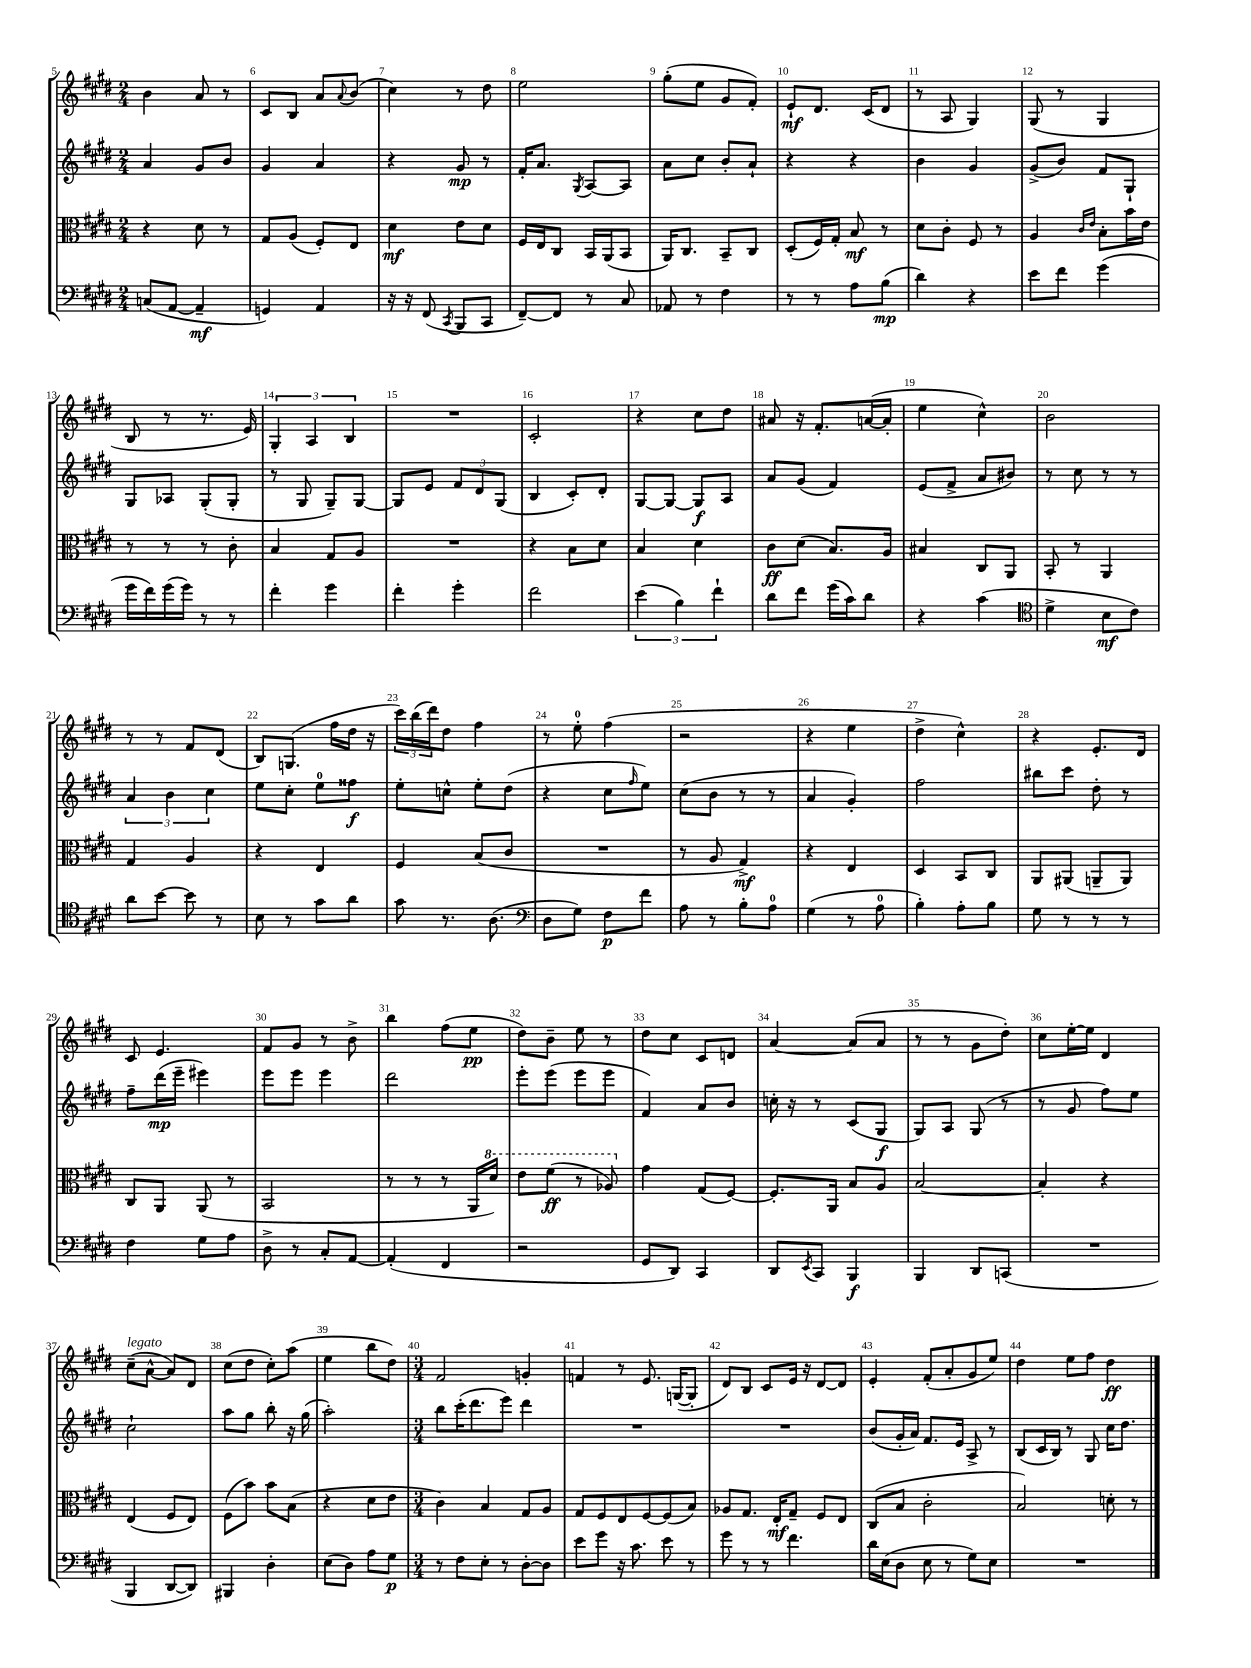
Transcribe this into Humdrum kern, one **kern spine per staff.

**kern	**kern	**kern	**kern
*staff4	*staff3	*staff2	*staff1
*clefF4	*clefC3	*clefG2	*clefG2
*k[f#c#g#d#]	*k[f#c#g#d#]	*k[f#c#g#d#]	*k[f#c#g#d#]
*M2/4	*M2/4	*M2/4	*M2/4
(8C/L	4r	4a/	4b\
[8AA/J	.	.	.
4AA~/]	8d#\	8g#/L	8a/
.	8r	8b/J	8r
=	=	=	=
4GG/)	8G#/L	4g#/	8c#/L
.	(8A/J	.	8B/J
4AA/	8F#'/L)	4a/	8a/L
.	.	.	8qqa/
.	8E/J	.	(8b/J
=	=	=	=
16r	4d#\	4r	4cc#\)
16r	.	.	.
(8FF#/	.	.	.
8qCC#/	.	.	.
8BBB/L	8e\L	8g#/	8r
8CC#/J	8d#\J	8r	8dd#\
=	=	=	=
[8FF#~/L)	16F#/LL	16f#'/LK	2ee\
.	16E/J	8.a/J	.
8FF#/]J	8C#/J	.	.
.	.	8qG#/	.
8r	16BB/LL	[8A/L	.
.	(16AA/J	.	.
8C#/	8BB/J	8A/]J	.
=	=	=	=
8AA-/	16AA/LK)	8a\L	(8gg#'\L
.	8.C#/J	.	.
8r	.	8cc#\J	8ee\J
4F#\	8BB~/L	8b'/L	8g#/L
.	8C#/J	8a`/J	8f#'/J)
=	=	=	=
8r	(8D#'/L	4r	8e`/L
8r	16F#/L)	.	8.d#/J
.	16G#'/JJ	.	.
8A\L	8B/	4r	.
.	.	.	(16c#/LK
(8B\J	8r	.	8d#/J
=	=	=	=
4d#\)	8d#\L	4b\	8r
.	8c#'\J	.	8A/
4r	8F#/	4g#/	4G#/)
.	8r	.	.
=	=	=	=
8e\L	4A/	(8g#^/L	(8G#/
8f#\J	.	8b/J)	8r
.	16qqc#/LL	.	.
.	16qqe/JJ	.	.
(4g#\	8B'\L	8f#/L	4G#/
.	16b\L	8G#`/J	.
.	16e\JJ	.	.
=	=	=	=
16g#\LL	8r	8G#/L	8B/
16f#\)	.	.	.
(16g#\	8r	8A-/J	8r
16g#\JJ)	.	.	.
8r	8r	(8G#'/L	8.r
8r	8c#'\	8G#'/J	.
.	.	.	16e/)
=	=	=	=
4f#'\	4B/	8r	6G#'/
.	.	8G#/	.
.	.	.	6A/
4g#\	8G#/L	8G#~/L)	.
.	.	.	6B/
.	8A/J	[8G#/J	.
=	=	=	=
4f#'\	2r	8G#/]L	2r
.	.	8e/J	.
4g#'\	.	12f#/L	.
.	.	12d#/	.
.	.	(12G#/J	.
=	=	=	=
2f#\	4r	4B/	2c#'/
.	8B\L	8c#'/L)	.
.	8d#\J	8d#'/J	.
=	=	=	=
(6e\	4B/	[8G#/L	4r
.	.	8G#/_J	.
6B\)	.	.	.
.	4d#\	8G#/]L	8cc#\L
6f#`\	.	.	.
.	.	8A/J	8dd#\J
=	=	=	=
8d#\L	8c#\L	8a/L	8a#/
8f#\J	(8d#\J	(8g#/J	16r
.	.	.	8.f#'/L
(16g#\LL	8.B/L)	4f#/)	.
16c#\J)	.	.	.
8d#\J	.	.	([16a/L
.	16A/Jk	.	16a'/]JJ
=	=	=	=
4r	4B#/	(8e/L	4ee\
.	.	8f#^/J	.
(4c#\	8C#/L	8a/L	4cc#^^\)
.	8AA/J	8b#/J)	.
=	=	=	=
*clefC4	*	*	*
4d#^\	8BB'/	8r	2b\
.	8r	8cc#\	.
8B\L	4AA/	8r	.
8c#\J)	.	8r	.
=	=	=	=
8a\L	4G#/	6a/	8r
[8b\J	.	.	8r
.	.	6b\	.
8b\]	4A/	.	8f#/L
.	.	6cc#\	.
8r	.	.	(8d#/J
=	=	=	=
8B\	4r	8ee\L	8B/L)
8r	.	8cc#'\J	(8.G/J
8g#\L	4E/	8ee\L	.
.	.	.	16ff#\LL
8a\J	.	8ff##\J	16dd#\JJ
.	.	.	16r
=	=	=	=
8g#\	4F#/	8ee'\L	24ccc#\LL)
.	.	.	(24bb\
.	.	.	24ddd#\J)
8.r	.	8cc^^\J	8dd#\J
.	(8B/L	8ee'\L	4ff#\
(8.A\	.	.	.
.	8c#/J	(8dd#\J	.
=	=	=	=
*clefF4	*	*	*
8D#\L	2r	4r	8r
8G#\J)	.	.	8ee'\
8F#\L	.	8cc#\L	(4ff#\
.	.	16qqff#/	.
8f#\J	.	8ee\J)	.
=	=	=	=
8A\	8r	(8cc#\L	2r
8r	8A/	8b\J	.
8B'\L	4G#^/)	8r	.
8A\J	.	8r	.
=	=	=	=
(4G#\	4r	4a/	4r
8r	4E/	4g#'/)	4ee\
8A\	.	.	.
=	=	=	=
4B'\)	4D#/	2ff#\	4dd#^\
8A'\L	8BB/L	.	4cc#^^\)
8B\J	8C#/J	.	.
=	=	=	=
8G#\	8AA/L	8bb#\L	4r
8r	(8AA#/J	8ccc#\J	.
8r	8AA~/L	8dd#'\	8.e'/L
8r	8AA/J)	8r	.
.	.	.	16d#/Jk
=	=	=	=
4F#\	8C#/L	8ff#~\L	8c#/
.	8AA/J	(16ddd#\L	4.e/
.	.	16eee~\JJ	.
8G#\L	(8AA/	4eee#\)	.
8A\J	8r	.	.
=	=	=	=
8D#^\	2BB/	8eee\L	8f#/L
8r	.	8eee\J	8g#/J
8C#'/L	.	4eee\	8r
[8AA/J	.	.	8b^\
=	=	=	=
(4AA'/]	8r	2ddd#\	4bb\
.	8r	.	.
4FF#/	8r	.	(8ff#\L
.	16AA/LL	.	8ee\J
.	16dd#/JJ)	.	.
=	=	=	=
2r	8ee\L	8eee'\L	8dd#\L)
.	(8ff#\J	(8eee\J	8b~\J
.	8r	8eee\L	8ee\
.	8a-/)	8eee\J	8r
=	=	=	=
8GG#/L	4g#\	4f#/)	8dd#\L
8DD#/J)	.	.	8cc#\J
4CC#/	(8G#/L	8a/L	8c#/L
.	[8F#/J)	8b/J	8d/J
=	=	=	=
8DD#/L	8.F#'/]L	16cc'\	[4a/
.	.	16r	.
8qEE/	.	.	.
8CC#/J	.	8r	.
.	16AA/Jk	.	.
4BBB/	8B/L	(8c#/L	(8a/]L
.	8A/J	8G#/J	8a/J
=	=	=	=
4BBB/	[2B/	8G#/L)	8r
.	.	8A/J	8r
8DD#/L	.	(8G#/	8g#\L
(8CC/J	.	8r	8dd#'\J)
=	=	=	=
2r	4B'/]	8r	8cc#\L
.	.	8g#/	[16ee'\L
.	.	.	16ee\]JJ
.	4r	8ff#\L)	4d#/
.	.	8ee\J	.
=	=	=	=
4BBB/	(4E/	2cc#`\	(8cc#~\L
.	.	.	[8a^^\J
[8DD#/L	8F#/L	.	8a/]L)
8DD#/]J)	8E/J)	.	8d#/J
=	=	=	=
4BBB#/	(8F#\L	8aa\L	(8cc#\L
.	8b\J)	8gg#\J	8dd#\J
4D#'\	8b\L	8bb'\	8cc#'\L)
.	(8B\J	16r	(8aa\J
.	.	(16gg#\	.
=	=	=	=
(8E\L	4r	2aa'\)	4ee\
8D#\J)	.	.	.
8A\L	8d#\L	.	8bb\L
8G#\J	8e\J	.	8dd#\J)
=	=	=	=
*M3/4	*M3/4	*M3/4	*M3/4
8r	4c#\)	8bb\L	2f#/
8F#\L	.	(16ccc#'\K	.
.	.	8.ddd#\	.
8E'\J	4B/	.	.
8r	.	8eee\J)	.
[8D#'\L	8G#/L	4ddd#\	4g'/
8D#\]J	8A/J	.	.
=	=	=	=
8e\L	8G#/L	2.r	4f/
8g#\J	8F#/	.	.
16r	8E/	.	8r
8.c#\	.	.	.
.	[8F#/	.	8.e/
8e\	(8F#/]	.	.
.	.	.	([16G/LK
8r	8B/J)	.	8G'/]J
=	=	=	=
8g#\	8A-/L	2.r	8d#/L)
8r	8.G#/J	.	8B/J
8r	.	.	8c#/L
.	16E'/LK	.	.
4.f#\	8G#~/J	.	16e/Jk
.	.	.	16r
.	8F#/L	.	[8d#/L
.	8E/J	.	8d#/]J
=	=	=	=
16d#\LL	(8C#/L	(8b/L	4e'/
(16E\J	.	.	.
8D#\J	8B/J	16g#'/L	.
.	.	16a/JJ)	.
8E\	2c#'\	8.f#/L	(8f#'/L
8r	.	.	8a'/
.	.	16e/Jk	.
8G#\L)	.	8A^/	8g#/
8E\J	.	8r	8ee/J)
=	=	=	=
2.r	2B/)	(8B/L	4dd#\
.	.	16c#/L	.
.	.	16B/JJ)	.
.	.	8r	8ee\L
.	.	8G#/	8ff#\J
.	8d'\	16cc#\LK	4dd#\
.	.	8.dd#\J	.
.	8r	.	.
==	==	==	==
*-	*-	*-	*-
